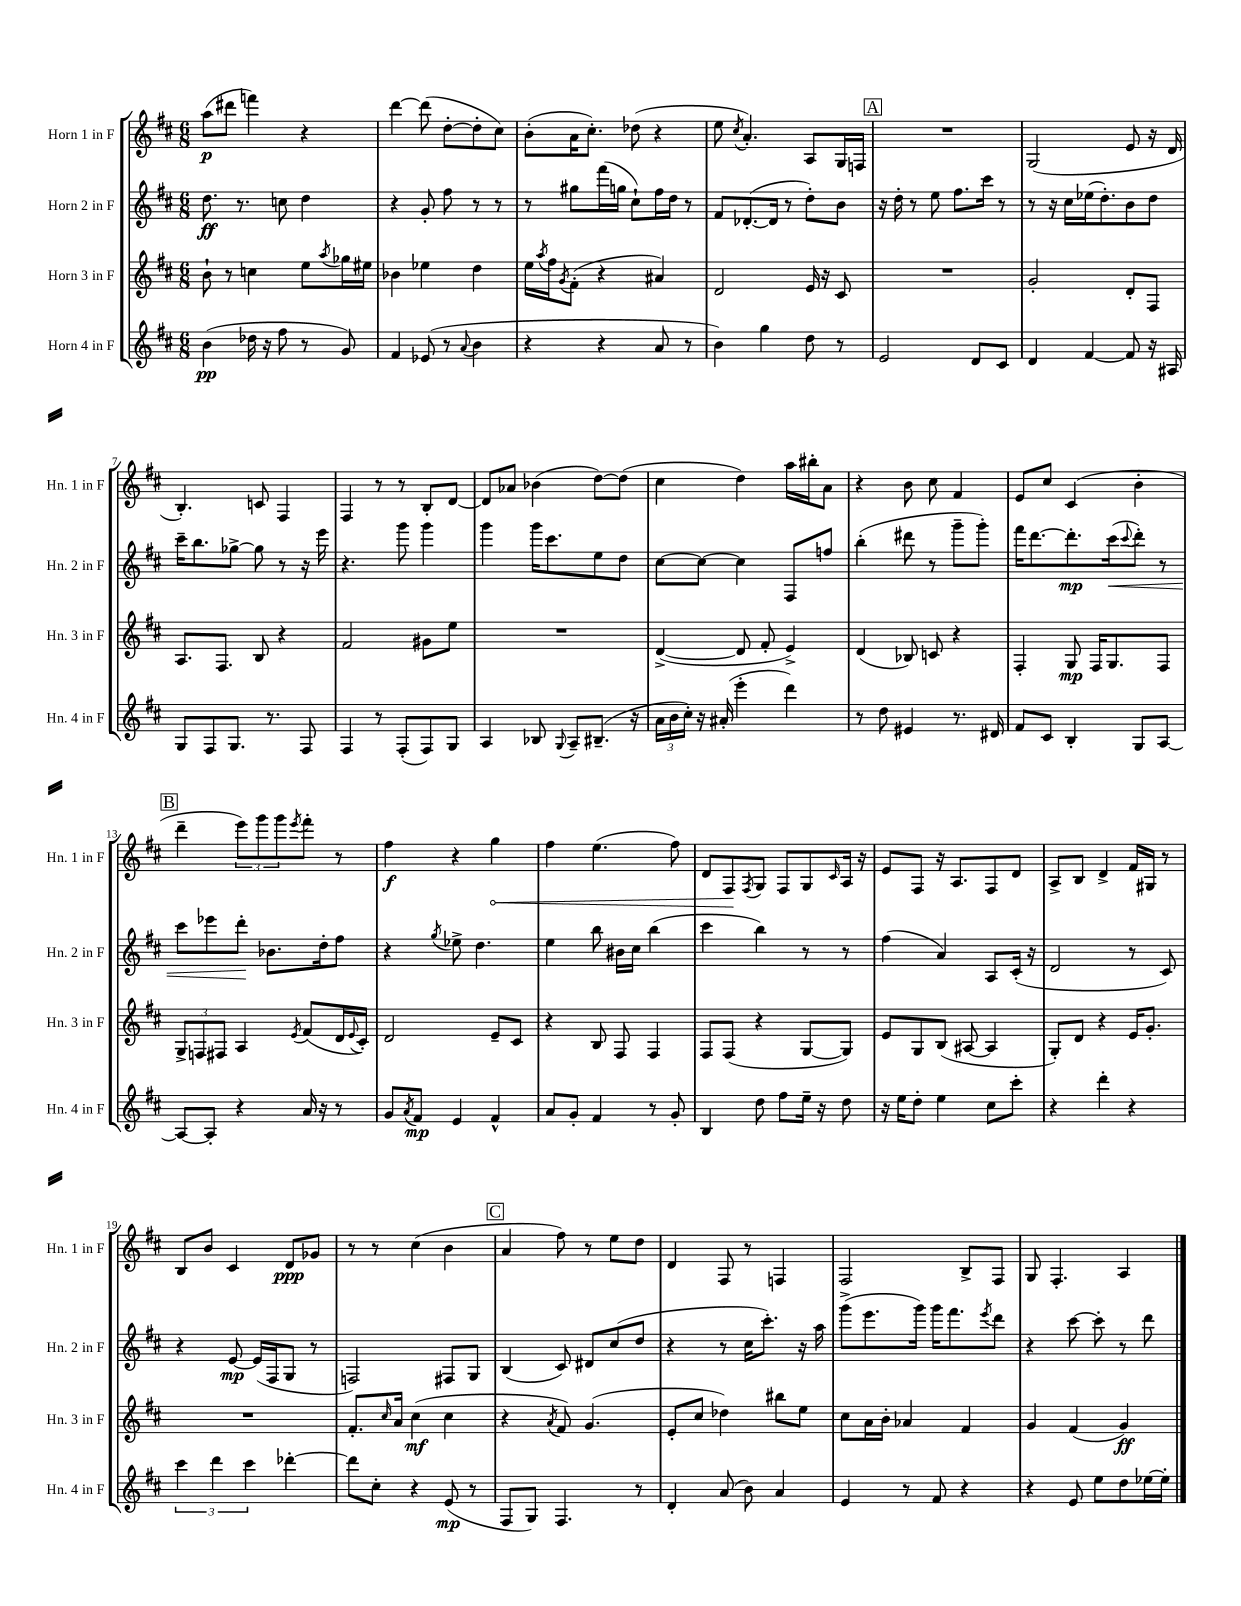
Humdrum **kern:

**kern	**kern	**kern	**kern
*staff4	*staff3	*staff2	*staff1
*clefG2	*clefG2	*clefG2	*clefG2
*k[f#c#]	*k[f#c#]	*k[f#c#]	*k[f#c#]
*M6/8	*M6/8	*M6/8	*M6/8
(4b	8b`	8.dd	(8aa
.	8r	.	8ddd#
.	.	8.r	.
16dd-	4cc	.	4fff)
16r	.	.	.
8ff#	.	8cc	.
8r	8ee	4dd	4r
.	8qaa	.	.
8g)	16gg-	.	.
.	16ee#	.	.
=	=	=	=
4f#	4b-	4r	[4ddd
(8e-	4ee-	8g'	(8ddd]
8r	.	8ff#	[8dd'
8qqa	.	.	.
4b	4dd	8r	8dd']
.	.	8r	8cc#)
=	=	=	=
4r	16ee	8r	(8b'
.	8qaa	.	.
.	16ff#	.	.
.	8qg	.	.
.	(8f#'	8gg#	16a
.	.	.	8.cc#')
4r	4r	(16fff#	.
.	.	16gg	.
.	.	8cc#`)	(8dd-
8a	4a#)	16ff#	4r
.	.	16dd	.
8r	.	8r	.
=	=	=	=
4b)	2d	8f#	8ee
.	.	.	8qcc#
.	.	([8.d-'	4.a')
4gg	.	.	.
.	.	16d-]	.
.	.	8r	.
8dd	16e	8dd')	8A
.	16r	.	.
8r	8c#	8b	16G
.	.	.	16F
=	=	=	=
2e	2.r	16r	2.r
.	.	16dd'	.
.	.	8r	.
.	.	8ee	.
.	.	8.ff#	.
8d	.	.	.
.	.	16ccc#	.
8c#	.	8r	.
=	=	=	=
4d	2g'	8r	(2G
.	.	16r	.
.	.	16cc#	.
[4f#	.	(16ee-	.
.	.	8.dd')	.
8f#]	8d'	8b	8e
16r	8F#	8dd	16r
16A#	.	.	16d
=	=	=	=
8G	8.A	16ccc#~	4.B')
.	.	8.bb	.
8F#	.	.	.
.	8.F#	.	.
8.G	.	[8gg-^	.
.	8B	8gg-]	8c
8.r	.	.	.
.	4r	8r	4F#
8F#	.	16r	.
.	.	16eee	.
=	=	=	=
4F#	2f#	4.r	4F#
8r	.	.	8r
(8F#'	.	8ggg	8r
8F#)	8g#	4ggg	8B'
8G	8ee	.	[8d
=	=	=	=
4A	2.r	4ggg	8d]
.	.	.	8a-
8B-	.	16ggg	(4b-
.	.	8.ccc#	.
8qqG	.	.	.
8A~	.	.	.
(8.B#~	.	8ee	[8dd)
.	.	8dd	(8dd]
16r	.	.	.
=	=	=	=
24a	([4d^	[8cc#	4cc#
24b	.	.	.
24cc#')	.	.	.
16r	.	8cc#_	.
(16a#'	.	.	.
4eee'	8d]	4cc#]	4dd)
.	8f#'	.	.
4ddd)	4e^)	8F#	16aa
.	.	.	16bb#'
.	.	8ff	8a
=	=	=	=
8r	(4d	(4bb'	4r
8dd	.	.	.
4e#	8B-)	8ddd#	8b
.	8c	8r	8cc#
8.r	4r	8ggg~	4f#
.	.	8ggg')	.
16d#	.	.	.
=	=	=	=
8f#	4F#'	16fff#	8e
.	.	[8.ddd	.
8c#	.	.	8cc#
4B'	8G	8.ddd']	(4c#
.	16F#	.	.
.	8.G	(16ccc#	.
.	.	8qqccc#	.
8G	.	8ddd')	4b'
[8A	8F#	8r	.
=	=	=	=
8A_	12G^	8ccc#	4ddd~
.	12F	.	.
8A']	.	8eee-	.
.	12F#	.	.
4r	4A	8ddd'	12eee)
.	.	.	12ggg
.	.	8.b-	.
.	.	.	12ggg
.	8qe	.	8qeee
16a	(8f#	.	8fff#'
16r	.	16dd'	.
8r	16d	8ff#	8r
.	8qqe	.	.
.	16c#')	.	.
=	=	=	=
8g	2d	4r	4ff#
8qa	.	.	.
8f#	.	.	.
.	.	8qgg	.
4e	.	8ee-^	4r
.	.	4.dd	.
4f#^^	8e~	.	4gg
.	8c#	.	.
=	=	=	=
8a	4r	4ee	4ff#
8g'	.	.	.
4f#	8B	8bb	(4.ee
.	8F#	16b#	.
.	.	16cc#	.
8r	4F#	(4bb	.
8g'	.	.	8ff#)
=	=	=	=
4B	8F#	4ccc#	8d
.	(8F#	.	8F#
.	.	.	8qF#
8dd	4r	4bb)	8G
8ff#	.	.	8F#
16ee~	[8G	8r	8G
16r	.	.	.
.	.	.	16qqc#
8dd	8G])	8r	16A
.	.	.	16r
=	=	=	=
16r	8e	(4ff#	8e
16ee	.	.	.
8dd'	8G	.	8F#
4ee	(8B	4a)	16r
.	.	.	8.A
.	[8A#	.	.
8cc#	4A#]	8A	8F#
8ccc#'	.	(16c#'	8d
.	.	16r	.
=	=	=	=
4r	8G')	2d	8A^
.	8d	.	8B
4ddd'	4r	.	4d^
4r	16e	8r	16f#
.	8.g'	.	16G#
.	.	8c#)	8r
=	=	=	=
6ccc#	2.r	4r	8B
.	.	.	8b
6ddd	.	.	.
.	.	[8e	4c#
6ccc#	.	.	.
.	.	(16e]	.
.	.	16F#	.
[4ddd-'	.	8G	8d
.	.	8r	8g-
=	=	=	=
8ddd-]	8.f#'	2F)	8r
8cc#'	.	.	8r
.	16qqcc#	.	.
.	16a	.	.
4r	(4cc#	.	(4cc#
(8e	4cc#	8F#	4b
8r	.	8G	.
=	=	=	=
8F#	4r	(4B	4a
8G)	.	.	.
.	8qa	.	.
4.F#	8f#)	8c#)	8ff#)
.	(4.g	8d#	8r
.	.	(8cc#	8ee
8r	.	8dd	8dd
=	=	=	=
4d'	8e'	4r	4d
.	8cc#	.	.
(8a	4dd-)	8r	8F#
8b)	.	16cc#	8r
.	.	8.ccc#')	.
4a	8bb#	.	4F
.	8ee	16r	.
.	.	16aa	.
=	=	=	=
4e	8cc#	(8ggg^	2F#
.	16a	8.eee	.
.	16b'	.	.
8r	4a-	.	.
.	.	16ggg)	.
8f#	.	16ggg	.
.	.	8.fff#	.
4r	4f#	.	8B^
.	.	8qeee	.
.	.	8ddd	8F#
=	=	=	=
4r	4g	4r	8G
.	.	.	4.F#'
8e	(4f#	[8ccc#	.
8ee	.	8ccc#']	.
8dd	4g)	8r	4A
[16ee-	.	8ddd	.
16ee-']	.	.	.
==	==	==	==
*-	*-	*-	*-
